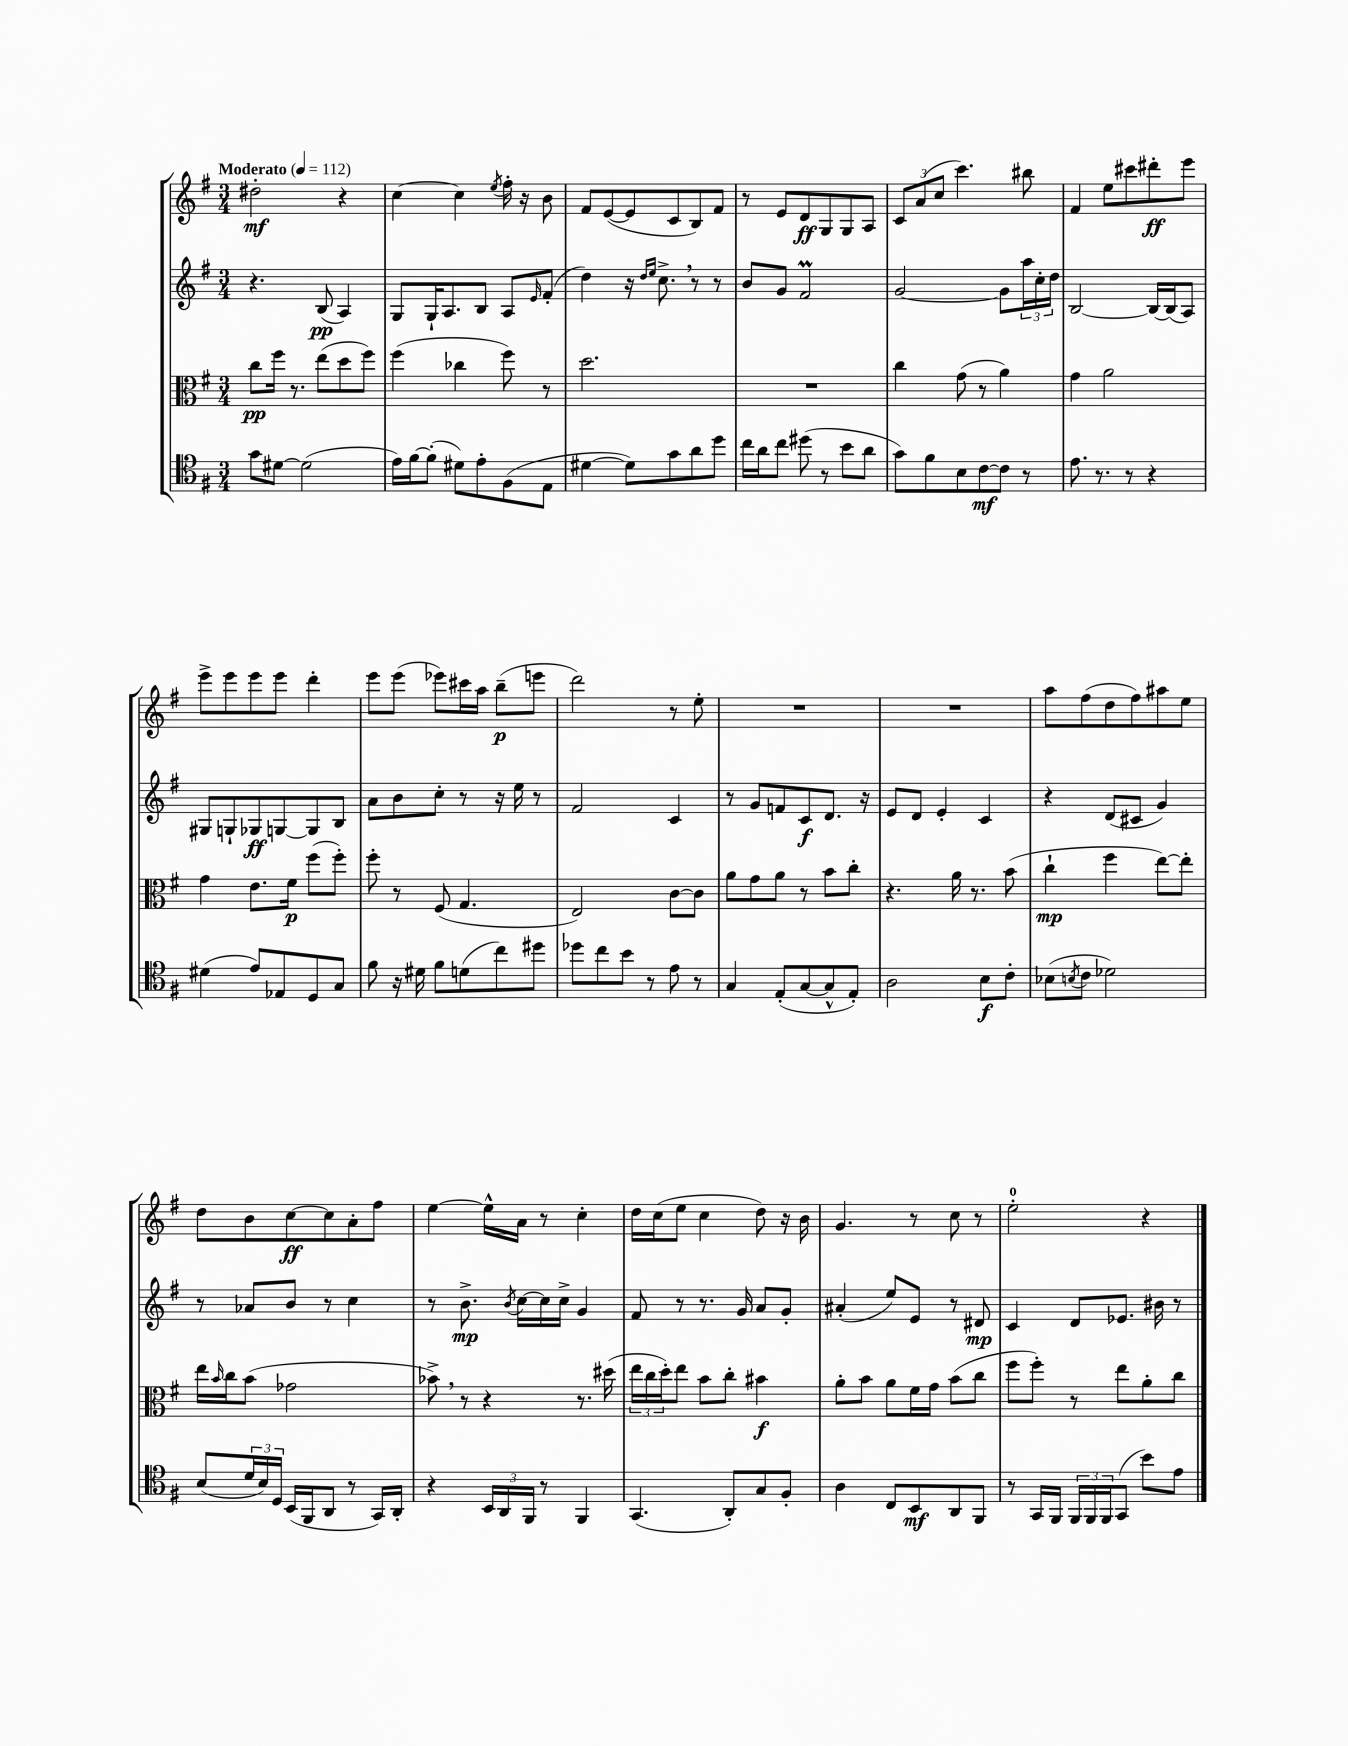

**kern	**kern	**kern	**kern
*staff4	*staff3	*staff2	*staff1
*clefC4	*clefC3	*clefG2	*clefG2
*k[f#]	*k[f#]	*k[f#]	*k[f#]
*M3/4	*M3/4	*M3/4	*M3/4
*MM112	*MM112	*MM112	*MM112
8g\L	8cc\L	4.r	2dd#'\
[8d#\J	16ff#\Jk	.	.
.	8.r	.	.
(2d#\]	.	.	.
.	(8ee\L	(8B/	.
.	8dd\	4A/)	4r
.	8ff#\J)	.	.
=	=	=	=
16e\LL)	(4ff#\	8G/L	[4cc\
[16f#\J	.	.	.
(8f#'\]J	.	16G`/K	.
.	.	8.A/	.
8d#\L)	4cc-\	.	4cc\]
8e'\	.	8B/J	.
.	.	.	8qee/
(8F#\	8ff#\)	8A/L	16ff#'\
.	.	.	16r
.	.	16qqe/	.
8E\J	8r	(8f#'/J	8b\
=	=	=	=
[4d#\	2.dd\	4dd\)	8f#/L
.	.	.	([8e/
8d#\]L)	.	16r	8e/]
.	.	16qqdd/LL	.
.	.	16qqee/JJ	.
.	.	8.cc^\	.
8g\	.	.	8c/
8a\	.	8r	8B/)
8dd\J	.	8r	8f#/J
=	=	=	=
16cc\LL	2.r	8b/L	8r
16a\J	.	.	.
8cc\J	.	8g/J	8e/L
(8dd#\	.	2f#/	8d/
8r	.	.	8G/
8b\L	.	.	8G/
8a\J	.	.	8A/J
=	=	=	=
8g\L)	4cc\	[2g/	12c/L
.	.	.	(12a/
8f#\	.	.	.
.	.	.	12cc/J
8B\	(8g\	.	4.ccc\)
[8c\	8r	.	.
8c\]J	4a\)	8g\]L	.
8r	.	24aa\L	8bb#\
.	.	24cc'\	.
.	.	24dd\JJ	.
=	=	=	=
8.e\	4g\	[2B/	4f#/
8.r	.	.	.
.	2a\	.	8ee\L
8r	.	.	8ccc#\
4r	.	16B/_LL	8ddd#'\
.	.	(16B/]J	.
.	.	8A/J)	8eee\J
=	=	=	=
(4d#\	4g\	8G#/L	8eee^\L
.	.	8G`/	8eee\
8e/L)	8.e\L	8G-/	8eee\
8E-/	.	[8G/	8eee\J
.	16f#\Jk	.	.
8D/	(8ff#\L	8G/]	4ddd'\
8G/J	8ff#'\J)	8B/J	.
=	=	=	=
8f#\	8ff#'\	8a\L	8eee\L
16r	8r	8b\	(8eee\J
16d#\	.	.	.
8f#\L	(8F#/	8cc'\J	8eee-\L)
(8d\	4.G/	8r	16ccc#\L
.	.	.	16aa\JJ
8cc\)	.	16r	(8bb~\L
.	.	16ee\	.
8dd#\J	.	8r	8eee\J
=	=	=	=
8dd-\L	2E/)	2f#/	2ddd\)
8cc\	.	.	.
8b\J	.	.	.
8r	.	.	.
8e\	[8c\L	4c/	8r
8r	8c\]J	.	8ee'\
=	=	=	=
4G/	8a\L	8r	2.r
.	8g\	8g/L	.
(8E'/L	8a\J	8f/	.
[8G/	8r	8c/	.
8G^^/]	8b\L	8.d/J	.
8E'/J)	8cc'\J	.	.
.	.	16r	.
=	=	=	=
2A\	4.r	8e/L	2.r
.	.	8d/J	.
.	.	4e'/	.
.	16a\	.	.
.	8.r	.	.
8B\L	.	4c/	.
8c'\J	(8b\	.	.
=	=	=	=
(8B-\L	4cc`\	4r	8aa\L
8qB/	.	.	.
8c\J	.	.	(8ff#\
2d-\)	4ff#\	(8d/L	8dd\
.	.	8c#/J	8ff#\)
.	[8ee\L)	4g/)	8aa#\
.	8ee'\]J	.	8ee\J
=	=	=	=
(8B/L	16ee\LL	8r	8dd\L
.	16qqb/	.	.
.	16cc\J	.	.
24d/L	(8b\J	8a-/L	8b\
24B/)	.	.	.
24D/JJ	.	.	.
(16BB/LL	2g-\	8b/J	[8cc\
16FF#/J	.	.	.
8AA/J	.	8r	8cc\]
8r	.	4cc\	8a'\
16GG/LL)	.	.	8ff#\J
16AA'/JJ	.	.	.
=	=	=	=
4r	8b-^\)	8r	[4ee\
.	8r	8.b^\	.
24BB/LL	4r	.	16ee^^\]LL
24AA/	.	.	.
.	.	8qb/	.
.	.	[16cc\LL	16a\JJ
24FF#/JJ	.	.	.
8r	.	16cc\]	8r
.	.	16cc^\JJ	.
4FF#/	8.r	4g/	4cc'\
.	(16dd#\	.	.
=	=	=	=
(4.GG/	24ee\LL	8f#/	16dd\LL
.	24cc\	.	.
.	.	.	(16cc\J
.	24dd'\J)	.	.
.	8ee\J	8r	8ee\J
.	8b\L	8.r	4cc\
8AA'/L)	8cc'\J	.	.
.	.	16g/	.
8G/	4b#\	8a/L	8dd\)
8F#'/J	.	8g'/J	16r
.	.	.	16b\
=	=	=	=
4A\	8a'\L	(4a#'/	4.g/
.	8b\J	.	.
8C/L	8a\L	8ee/L)	.
8BB/	16f#\L	8e/J	8r
.	16g\JJ	.	.
8AA/	(8b\L	8r	8cc\
8FF#/J	8cc\J	8d#/	8r
=	=	=	=
8r	8ff#\L	4c/	2ee'\
16GG/LL	8ff#'\J)	.	.
16FF#/JJ	.	.	.
24FF#/LL	8r	8d/L	.
24FF#/	.	.	.
24FF#/J	.	.	.
(8GG/J	8ee\L	8.e-/J	.
8b\L)	8a'\	.	4r
.	.	16b#\	.
8e\J	8cc\J	8r	.
==	==	==	==
*-	*-	*-	*-
